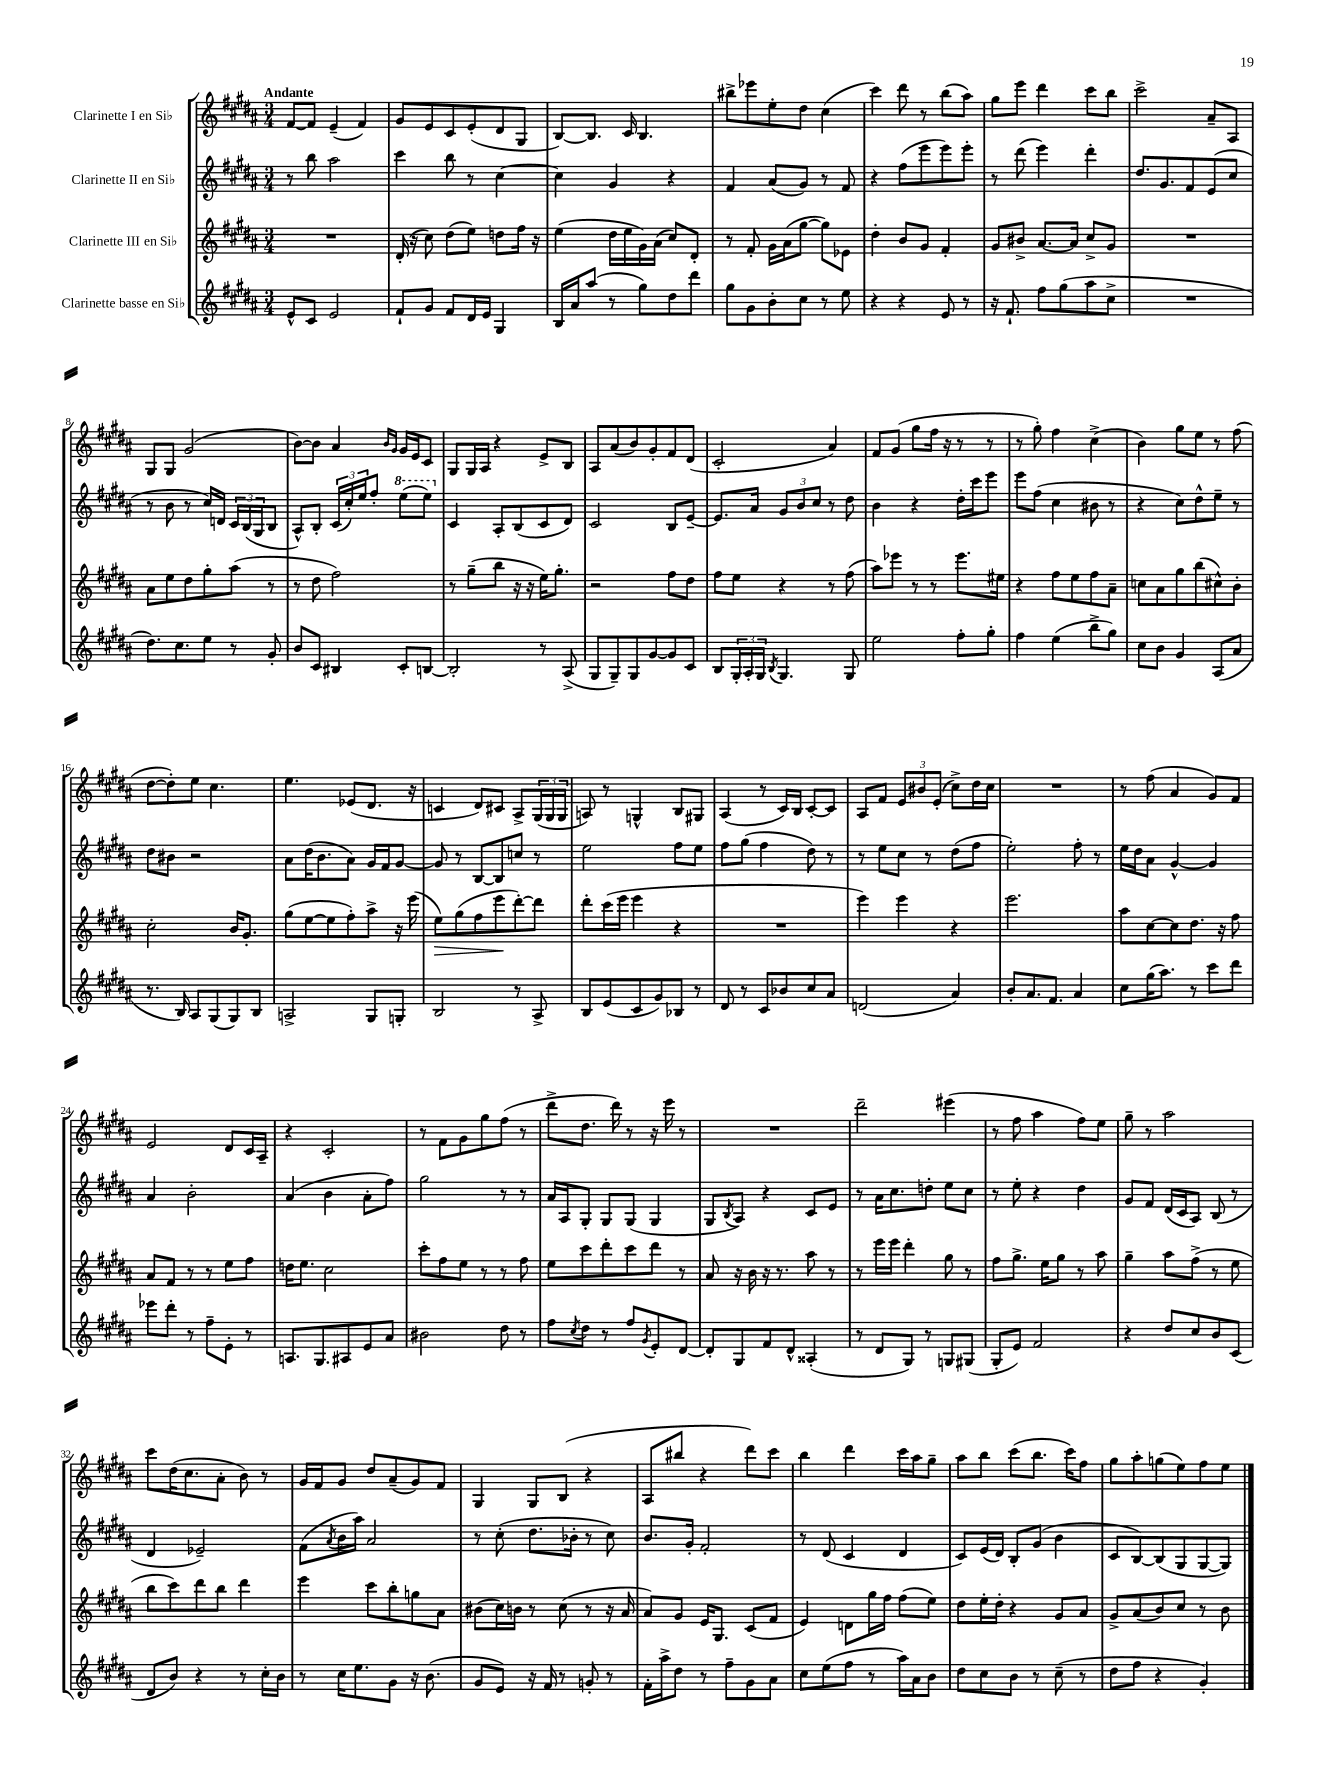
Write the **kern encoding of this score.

**kern	**kern	**dynam	**kern	**kern
*part4	*part3	*part3	*part2	*part1
*staff4	*staff3	*staff3	*staff2	*staff1
*I"Clarinette basse en Si♭	*I"Clarinette III en Si♭	*	*I"Clarinette II en Si♭	*I"Clarinette I en Si♭
*clefG2	*clefG2	*	*clefG2	*clefG2
*k[f#c#g#d#a#]	*k[f#c#g#d#a#]	*	*k[f#c#g#d#a#]	*k[f#c#g#d#a#]
*M3/4	*M3/4	*	*M3/4	*M3/4
=1	=1	=1	=1	=1
!	!	!	!	!LO:TX:a:B:t=Andante
8e^^/L	2.r	.	8r	[8f#/L
8c#/J	.	.	8bb\	8f#/J]
2e/	.	.	2aa#\	(4e~/
.	.	.	.	4f#/)
=2	=2	=2	=2	=2
8f#`/L	(16d#'/	.	4ccc#\	8g#/L
.	16r	.	.	.
8g#/J	8cc#\)	.	.	8e/
8f#/L	(8dd#\L	.	8bb\	8c#/
16d#/L	8ee\J)	.	8r	(8e'/
16e/JJ	.	.	.	.
4G#/	8ddn\L	.	[4cc#\	8d#/
.	16ff#\Jk	.	.	8G#/J
.	16r	.	.	.
=3	=3	=3	=3	=3
16B/LL	(4ee\	.	4cc#\]	[8B/L)
16a#/J	.	.	.	.
(8aa#/J	.	.	.	8.B/J]
8r	16dd#\LL	.	4g#/	.
.	16ee\	.	.	16c#/
8gg#\L)	16g#\)	.	.	4.B/
.	(16a#\JJ	.	.	.
8dd#\	8cc#/L)	.	4r	.
8ddd#\J	8d#'/J	.	.	.
=4	=4	=4	=4	=4
8gg#\L	8r	.	4f#/	8bb#X^\L
8g#\	8f#'/	.	.	8eee-X\
8b'\	16g#\LL	.	(8a#/L	8ee'\
.	(16a#\J	.	.	.
8cc#\J	[8gg#\J	.	8g#/J)	8dd#\J
8r	8gg#\L])	.	8r	(4cc#\
8ee\	8e-X\J	.	8f#/	.
=5	=5	=5	=5	=5
4r	4dd#'\	.	4r	4ccc#\)
4r	8b/L	.	(8ff#\L	8ddd#\
.	8g#/J	.	8eee\	8r
8e/	4f#'/	.	8eee\)	(8bb\L
8r	.	.	8eee'\J	8aa#\J)
=6	=6	=6	=6	=6
16r	8g#/L	.	8r	8gg#\L
8.f#`/	.	.	.	.
.	8b#X^/J	.	(8ddd#\	8eee\J
8ff#\L	[8.a#/L	.	4eee\)	4ddd#\
(8gg#\	.	.	.	.
.	16a#/Jk]	.	.	.
8aa#\	8cc#^/L	.	4ddd#'\	8ccc#\L
8cc#^\J	8g#/J	.	.	8bb\J
=7	=7	=7	=7	=7
2.r	2.r	.	8.dd#/L	2ccc#^\
.	.	.	8.g#/	.
.	.	.	8f#/	.
.	.	.	(8e/	8a#~/L
.	.	.	8cc#/J	8A#/J
!!LO:LB:g=z
=8	=8	=8	=8	=8
8.dd#\L)	8a#\L	.	8r	8G#/L
.	8ee\	.	8b\	8G#/J
8.cc#\	.	.	.	.
.	8dd#\	.	8r	(2g#/
8ee\J	8gg#'\	.	16cc#/LL)	.
.	.	.	16dn/JJ	.
8r	(8aa#\J	.	24c#/LL	.
.	.	.	(24B/	.
.	.	.	24G#/J	.
8g#'/	8r	.	8B/J	.
=9	=9	=9	=9	=9
8b/L	8r	.	8A#^^/L)	[8b\L)
8c#/J	8dd#\	.	8B'/J	8b\J]
4B#X/	2ff#\)	.	(24c#/LL	4a#/
.	.	.	24cc#'/)	.
.	.	.	24ee/J	.
.	.	.	8ff#'/J	.
.	.	.	.	16qqb/LL
.	.	.	.	16qqg#/JJ
*	*	*	*8va	*
8c#'/L	.	.	(8eee\L	16g#/LL
.	.	.	.	16e/J
[8Bn/J	.	.	8eee\J)	8c#/J
=10	=10	=10	=10	=10
*	*	*	*X8va	*
2B'/]	8r	.	4c#/	8G#/L
.	(8gg#~\L	.	.	16G#/L
.	.	.	.	16A#/JJ
.	8bb\J	.	8A#'/L	4r
.	16r	.	(8B/	.
.	16r	.	.	.
8r	16ee\KL)	.	8c#/	8e^/L
.	8.gg#'\J	.	.	.
(8A#^/	.	.	8d#/J)	8B/J
=11	=11	=11	=11	=11
8G#/L	2r	.	2c#/	8A#/L
8G#~/)	.	.	.	(8a#/
8G#/	.	.	.	8b/)
[8g#/	.	.	.	8g#'/
8g#/]	8ff#\L	.	8B/L	8f#/
8c#/J	8dd#\J	.	[8e~/J	(8d#/J
=12	=12	=12	=12	=12
8B/L	8ff#\L	.	8.e/L]	2c#'/
24G#'/L	8ee\J	.	.	.
24A#'/	.	.	.	.
.	.	.	16a#/Jk	.
24G#/JJ	.	.	.	.
8qB/	.	.	.	.
4.G#/	4r	.	12g#/L	.
.	.	.	12b/	.
.	.	.	12cc#/J	.
.	8r	.	8r	4a#/)
8G#/	(8ff#\	.	8dd#\	.
=13	=13	=13	=13	=13
2ee\	8aa#\L)	.	4b\	8f#/L
.	8eee-X\J	.	.	(8g#/J
.	8r	.	4r	8gg#\L
.	8r	.	.	16ff#\Jk
.	.	.	.	16r
8ff#'\L	8.eee-\L	.	16dd#'\LL	8r
.	.	.	16ccc#\J	.
8gg#'\J	.	.	8eee\J	8r
.	16ee#X\Jk	.	.	.
=14	=14	=14	=14	=14
4ff#\	4r	.	8eee\L	8r
.	.	.	(8ff#\J	8gg#'\)
(4ee\	8ff#\L	.	4cc#\	4ff#\
.	8ee\	.	.	.
8bb^\L	8ff#\	.	8b#X\	(4cc#^\
8gg#\J)	8a#~\J	.	8r	.
=15	=15	=15	=15	=15
8cc#\L	8ccn\L	.	4r	4b\)
8b\J	8a#\	.	.	.
4g#/	8gg#\	.	8cc#\L)	8gg#\L
.	(8bb\	.	8dd#^^\	8ee\J
(8A#/L	8cc#X^^\)	.	8ee~\J	8r
8a#/J	8b'\J	.	8r	(8ff#\
!!LO:LB:g=z
=16	=16	=16	=16	=16
8.r	2cc#'\	.	8dd#\L	[8dd#\L
.	.	.	8b#X\J	8dd#'\])
16B/)	.	.	.	.
8A#/L	.	.	2r	8ee\J
(8G#/	.	.	.	4.cc#\
8G#/)	16b/KL	.	.	.
.	8.g#'/J	.	.	.
8B/J	.	.	.	.
=17	=17	=17	=17	=17
2An^/	(8gg#\L	.	8a#\L	4.ee\
.	[8ee\	.	(16dd#\K	.
.	.	.	8.b\	.
.	8ee\]	.	.	.
.	8ff#'\)	.	8a#\J)	(8e-X/L
8G#/L	8aa#^\J	.	16g#/LL	8.d#/J
.	.	.	16f#/J	.
8Gn'/J	16r	.	[8g#/J	.
.	(16eee\	.	.	16r
=18	=18	=18	=18	=18
!	!	!LO:HP:b	!	!
2B/	8ee\L)	>	8g#/]	4cn/
.	(8gg#\	.	8r	.
.	8ff#\	.	[8B/L	8d#/L)
.	8eee\	.	8B/]	8c#X/J
8r	[8ddd#'\)	]	8ccn/J	8A#^/L
8A#^/	8ddd#\J]	.	8r	(24G#/L
.	.	.	.	24G#/
.	.	.	.	24G#/JJ
=19	=19	=19	=19	=19
8B/L	8ddd#'\L	.	2ee\	8An/)
(8e/	(16ccc#\L	.	.	8r
.	16eee\JJ	.	.	.
8c#/	4eee\	.	.	4Gn^^/
8g#/)	.	.	.	.
8B-X/J	4r	.	8ff#\L	8B/L
8r	.	.	8ee\J	8G#X/J
=20	=20	=20	=20	=20
8d#/	2.r	.	8ff#\L	(4A#/
8r	.	.	(8gg#\J	.
8c#/L	.	.	4ff#\	8r
8b-X/	.	.	.	16c#/LL)
.	.	.	.	16B/JJ
8cc#/	.	.	8dd#\)	[8c#'/L
8a#/J	.	.	8r	8c#/J]
=21	=21	=21	=21	=21
(2dn/	4eee\)	.	8r	8A#/L
.	.	.	8ee\L	8f#/J
.	4eee\	.	8cc#\J	12e/L
.	.	.	.	12b#X/
.	.	.	8r	.
.	.	.	.	(12e'/J
4a#/)	4r	.	(8dd#\L	8cc#^\L)
.	.	.	8ff#\J	16dd#\L
.	.	.	.	16cc#\JJ
=22	=22	=22	=22	=22
8b'/L	2.eee\	.	2ee'\)	2.r
8.a#/	.	.	.	.
8.f#/J	.	.	.	.
4a#/	.	.	8ff#'\	.
.	.	.	8r	.
=23	=23	=23	=23	=23
8cc#\L	8aa#\L	.	16ee\LL	8r
.	.	.	16dd#\J	.
(16gg#\K	[8cc#\	.	8a#\J	(8ff#\
8.aa#\J)	.	.	.	.
.	8cc#\]	.	[4g#^^/	4a#/
8r	8.dd#\J	.	.	.
8ccc#\L	.	.	4g#/]	8g#/L)
.	16r	.	.	.
8ddd#\J	8ff#\	.	.	8f#/J
!!LO:LB:g=z
=24	=24	=24	=24	=24
8eee-X\L	8a#/L	.	4a#/	2e/
8ddd#'\J	8f#/J	.	.	.
8r	8r	.	2b'\	.
8ff#~\L	8r	.	.	.
8e'\J	8ee\L	.	.	8d#/L
8r	8ff#\J	.	.	16c#/L
.	.	.	.	16A#~/JJ
=25	=25	=25	=25	=25
8.An/L	16ddn\KL	.	(4a#/	4r
.	8.ee\J	.	.	.
8.G#/	.	.	.	.
.	2cc#\	.	4b\	2c#'/
8A#X/	.	.	.	.
8e/	.	.	8a#'\L	.
8a#/J	.	.	8ff#\J)	.
=26	=26	=26	=26	=26
2b#X\	8ccc#'\L	.	2gg#\	8r
.	8ff#\	.	.	8f#\L
.	8ee\J	.	.	8g#\
.	8r	.	.	8gg#\
8dd#\	8r	.	8r	(8ff#\J
8r	8ff#\	.	8r	8r
=27	=27	=27	=27	=27
8ff#\L	8ee\L	.	16a#/LL	8ddd#^\L
.	.	.	16A#/J	.
8qcc#/	.	.	.	.
8dd#\J	8ccc#\	.	8G#'/J	8.dd#\J
8r	8ddd#'\	.	8G#/L	.
.	.	.	.	16ddd#\)
8ff#/L	8ccc#\	.	(8G#/J	8r
8qg#/	.	.	.	.
8e'/	8ddd#\J	.	4G#/	16r
.	.	.	.	16eee\
[8d#/J	8r	.	.	8r
=28	=28	=28	=28	=28
8d#'/L]	8a#/	.	8G#/L	2.r
.	.	.	8qB/	.
8G#/	16r	.	8A#/J)	.
.	16b\	.	.	.
8f#/	16r	.	4r	.
.	8.r	.	.	.
8d#^^/J	.	.	.	.
(4A##X'/	8aa#\	.	8c#/L	.
.	8r	.	8e/J	.
=29	=29	=29	=29	=29
8r	8r	.	8r	2ddd#~\
8d#/L	16eee\LL	.	16a#\KL	.
.	16eee\JJ	.	8.cc#\	.
8G#/J)	4ddd#'\	.	.	.
8r	.	.	8ddn'\J	.
8Gn/L	8gg#\	.	8ee\L	(4eee#X\
(8G#X/J	8r	.	8cc#\J	.
=30	=30	=30	=30	=30
8G#'/L	8ff#\L	.	8r	8r
8e/J)	8.gg#^\J	.	8ee'\	8ff#\
2f#/	.	.	4r	4aa#\
.	16ee\KL	.	.	.
.	8gg#\J	.	.	.
.	8r	.	4dd#\	8ff#\L)
.	8aa#\	.	.	8ee\J
=31	=31	=31	=31	=31
4r	4gg#~\	.	8g#/L	8gg#~\
.	.	.	8f#/J	8r
8dd#/L	8aa#\L	.	(16d#/LL	2aa#\
.	.	.	16c#/J	.
8cc#/	(8ff#^\J	.	8A#/J)	.
8b/	8r	.	(8B/	.
(8c#/J	8ee\	.	8r	.
!!LO:LB:g=z
=32	=32	=32	=32	=32
8d#/L	8bb\L	.	4d#/	8ccc#\L
8b/J)	8ccc#\)	.	.	(16dd#\K
.	.	.	.	8.cc#\
4r	8ddd#\	.	2e-X~/)	.
.	8bb\J	.	.	8a#'\J
8r	4ddd#\	.	.	8b\)
16cc#'\LL	.	.	.	8r
16b\JJ	.	.	.	.
=33	=33	=33	=33	=33
8r	4eee\	.	(8f#\L	16g#/LL
.	.	.	.	16f#/J
.	.	.	8qa#/	.
16cc#\KL	.	.	16b\L	8g#/J
8.ee\	.	.	16aa#\JJ)	.
.	8ccc#\L	.	2a#/	8dd#/L
8g#\J	8bb'\	.	.	(8a#~/
16r	8ggn\	.	.	8g#/)
(8.b\	.	.	.	.
.	8a#\J	.	.	8f#/J
=34	=34	=34	=34	=34
8g#/L	(8b#X\L	.	8r	4G#/
8e/J)	16cc#\L)	.	(8cc#'\	.
.	16bn\JJ	.	.	.
16r	8r	.	8.dd#\L	8G#/L
16f#/	.	.	.	.
8r	(8cc#\	.	.	(8B/J
.	.	.	16b-X'\Jk	.
8gn'/	8r	.	8r	4r
8r	16r	.	8cc#\)	.
.	16a#/	.	.	.
=35	=35	=35	=35	=35
16f#'\LL	8a#/L)	.	8.b/L	8A#/L
16aa#^\J	.	.	.	.
8dd#\J	8g#/J	.	.	8bb#X/J
.	.	.	16g#'/Jk	.
8r	16e/KL	.	2f#'/	4r
.	8.G#/J	.	.	.
8ff#~\L	.	.	.	.
8g#\	(8c#/L	.	.	8ddd#\L)
8a#\J	8f#/J	.	.	8ccc#\J
=36	=36	=36	=36	=36
8cc#\L	4e/)	.	8r	4bb\
(8ee\	.	.	(8d#/	.
8ff#\J	8dn\L	.	4c#/	4ddd#\
8r	16gg#\L	.	.	.
.	16ff#\JJ	.	.	.
16aa#\LL)	(8ff#\L	.	4d#/	16ccc#\LL
16a#\J	.	.	.	16aa#\J
8b\J	8ee\J)	.	.	8gg#~\J
=37	=37	=37	=37	=37
8dd#\L	8dd#\L	.	8c#/L)	8aa#\L
8cc#\	16ee'\L	.	(16e/L	8bb\J
.	16dd#'\JJ	.	16d#/JJ)	.
8b\J	4r	.	8B'/L	(8ccc#\L
8r	.	.	(8g#/J	8.bb\J
(8cc#~\	8g#/L	.	4b\	.
.	.	.	.	16ccc#\KL)
8r	8a#/J	.	.	8ff#\J
=38	=38	=38	=38	=38
8dd#\L	8g#^/L	.	8c#/L	8gg#\L
8ff#\J	(8a#/	.	[8B/)	8aa#'\
4r	8b/)	.	(8B/]	(8ggn\
.	8cc#/J	.	8G#/	8ee\)
4g#'/)	8r	.	[8G#/	8ff#\
.	8b\	.	8G#/J])	8ee\J
==	==	==	==	==
*-	*-	*-	*-	*-
